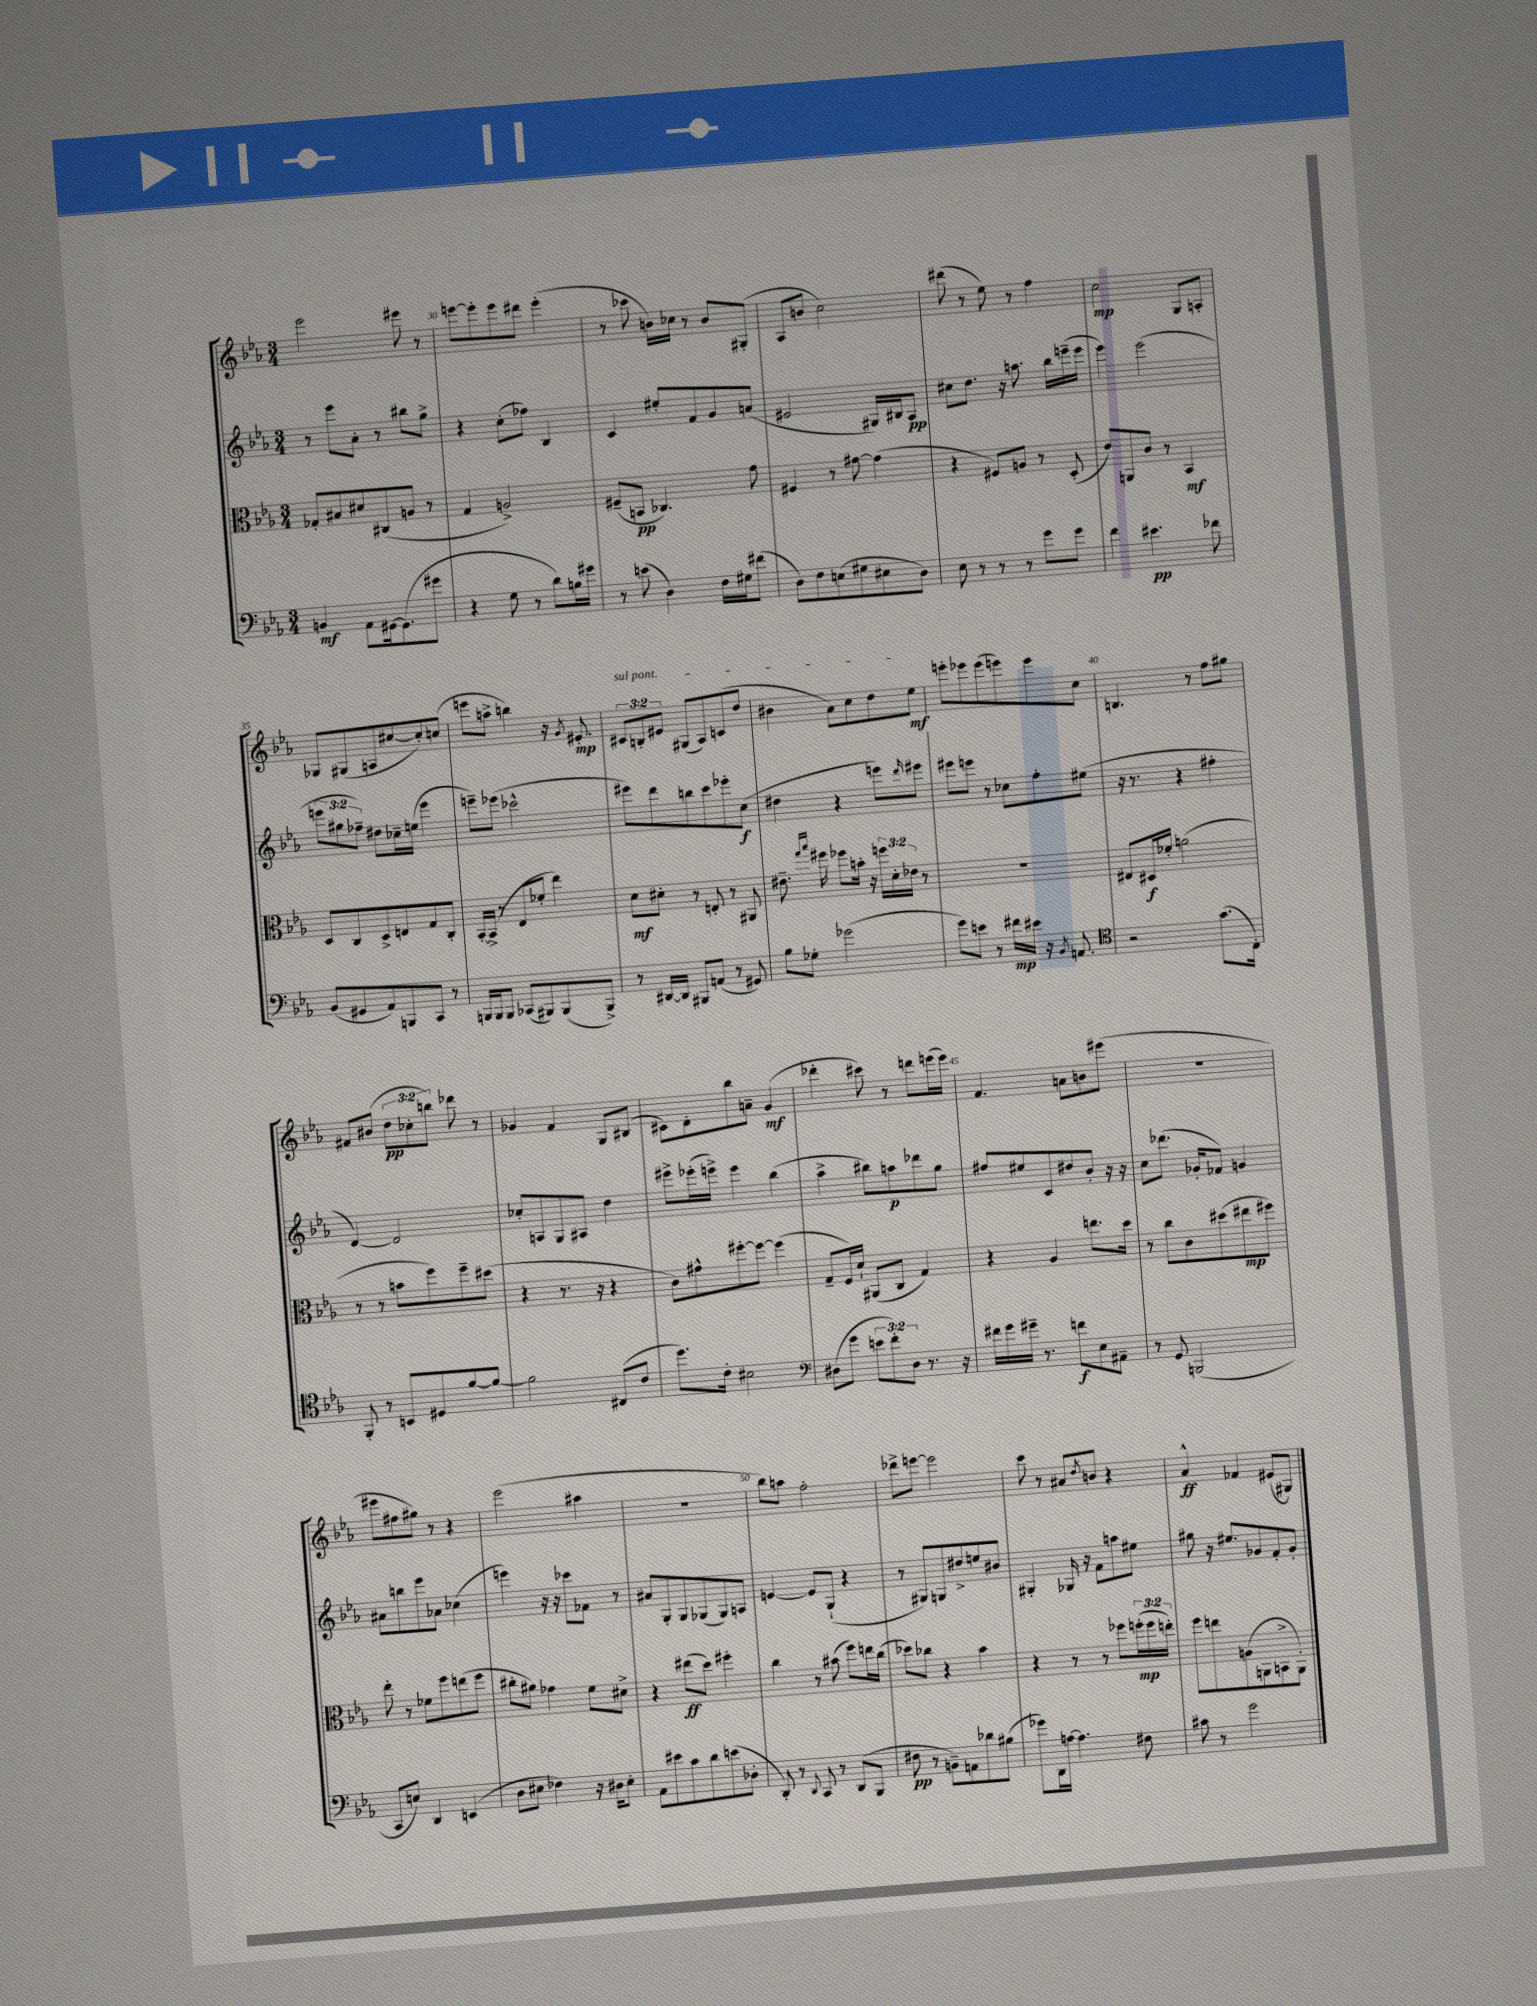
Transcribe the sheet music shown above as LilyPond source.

<<
\new StaffGroup <<
\new Staff = "s0" {
    \clef treble \key ees \major \numericTimeSignature \time 3/4 \override Staff.TupletNumber.text = #tuplet-number::calc-fraction-text
    ees'''2 eis'''8 r8 |
    e'''8~ e'''8-. e'''8 dis'''8 e'''4-.( |
    r8 ces'''8 b'16) ces''16 r8 b'8 gis8-.( |
    aes8 b'8 c''2) |
    dis'''8( r8 ees''8) r8 f''4 |
    c''2\mp g8 a8-. |
    ges8 gis8( a8 cis''8~ cis''8-.) c''8( |
    e'''8 a''8-> b''4) r16 \acciaccatura { g'8 } eis'8.-.\mp |
    \tuplet 3/2 { \once \override TextSpanner.bound-details.left.text = \markup { \italic "sul pont." } cis'8\startTextSpan b8-. eis'8 } gis8( aes8) c'8( d''8 |
    bis'4 aes'8) c''8 d''8 ees''8\mf\stopTextSpan |
    e'''8-. ees'''8 ees'''8( e'''8) e'''8 c''8 |
    b4. r8 f''8 gis''8 |
    fis'8 bis'8( \tuplet 3/2 { d''8\pp ces''8-. b''8) } des'''8 r8 |
    ges'4 f'4 g8 bis8( |
    cis'8) d'8-. bes''8 a'8-- g'4\mf( |
    des'''4-. cis'''8) r8 d'''8 e'''16( e'''16) |
    f'4. a'8 b'8 eis'''8( |
    R2. |
    eis'''8 fis''8 gis''8) r8 r4 |
    ees'''2( ais''4 |
    R2. |
    bes''8) a''8 f''2-. |
    des'''8-> e'''8~ e'''2 |
    c'''8 r8 ais'8 \acciaccatura { d''8 } b'8 r4 |
    aes'4-^\ff fes'4 eis'8( gis8) \bar "|." |
}
\new Staff = "s1" {
    \clef treble \key ees \major \numericTimeSignature \time 3/4 \override Staff.TupletNumber.text = #tuplet-number::calc-fraction-text
    r8 ees'''8 aes'8-. r8 bis''8 g''8-> |
    r4 c''8-.( fes''8) bes4 |
    c'4 eis''8-. f'8 g'8 a'8( |
    eis'2 gis16) bis16 aes8\pp |
    cis''8 d''8. r16 a''8. bes''16 e'''16--( e'''16 |
    ees'''4) ees'''2( |
    \tuplet 3/2 { e'''8 gis''8 fes''8--) } dis''8 ces''16-- e''16( e'''4 |
    e'''8--) ees'''8( ces'''2-^ |
    eis'''8) d'''8 b''8 c'''8 ees'''8-. c''8\f( |
    dis''4 r4 e'''8) \grace { d'''16 } eis'''8 |
    eis'''8 e'''8 r8 ces''8 f''8-. eis''8( |
    r16 r8. r4 fis''4-. |
    d'4~) d'2 |
    ces''8-. a8 g8 ais8 d''4 |
    eis'''8-> ees'''16-.( e'''16->) e'''4 bes''4( |
    aes''4-> bis''8) a''8\p des'''8 g''8 |
    fis''8 eis''8 c'8 dis''8 bes'8-. r16 r16 |
    c''8 des'''8.( ges'16-. fes'8) g'4 |
    ais'8 b''8 ees'''8 aes'8 ces''4( |
    e'''4) r16 r16 ces'''8 fes'8 r8 |
    ais'8 g8-. g8 ges8( ges8) a8 |
    e'4~ e'8 g8-!( r4 |
    r8 gis8) g8 dis''8-> e''8 bis'8 |
    gis4-. ges16 r16 f'8 a''8 eis''8 |
    gis''8 r16 eis''8. ges'8 f'8-. ges'8-. \bar "|." |
}
\new Staff = "s2" {
    \clef alto \key ees \major \numericTimeSignature \time 3/4 \override Staff.TupletNumber.text = #tuplet-number::calc-fraction-text
    ges8-. bis8 dis'8 cis8( a8 r8 |
    g4 a2->) |
    fis8--( b,8\pp ces4.) g'8 |
    fis4 r8 gis'8~ gis'4( |
    r4 fis8) a8 r8 d8-.( |
    ees'8) a,8 c'8 r8 bes,4\mf |
    d8 c8 d8-> e8 g8 c8-. |
    bes,16~-. bes,16->( r8 ees8 fes'8-. ees''4) |
    d'8\mf dis'8-. r8 e8-. r8 ais,8 |
    eis'8.-- \grace { g''16 bes''16 } fis''16 fes''8 b'16-. r16 \tuplet 3/2 { f''16 d'16-. ees'16 } r8 |
    R2. |
    eis8 dis16\f fes'16-. a'2( |
    r8 r8 b'8 f''8) f''8-- dis''8( |
    r4 r8. r16 r4 |
    c'8) gis'8-^ fis''8~-. fis''8~ fis''4( |
    g8-- f16) d'16-! ais,8( c8 g4) |
    r4 aes4 e''8. d''16 |
    r8 c''8 c'8 dis''8( eis''8\mp fis''8) |
    ees''8-. r8 fes'8 f''8 e''8( f''8 |
    cis''8-. ais'8) ges'4 f'8 dis'8-> |
    r4 eis''8\ff( d''8) fis''4-. |
    c''4 r8 bis'8( f''8) e''16 c''16( |
    des''8) ces''8 r4 bes'4 |
    r4 r8 r8 fes''8 \tuplet 3/2 { f''16-.\mp( f''16 e''16-.) } |
    f''8 e''8 a8( a,8 b,8-> a,8-.) \bar "|." |
}
\new Staff = "s3" {
    \clef bass \key ees \major \numericTimeSignature \time 3/4 \override Staff.TupletNumber.text = #tuplet-number::calc-fraction-text
    b,4\mf aes,8 gis,16~ gis,8.( gis'8 |
    r4 g8 r8 d'8) b16 gis'16 |
    r8 e'8( d4) f16 gis16 fis'8( |
    d8) f8 e8( gis8 eis8 d8) |
    ees8 r8 r8 r8 g'8 g'8 |
    f'4 eis'4.\pp fes'8 |
    bes,8( gis,8 aes,8) b,,8 c,8 r8 |
    b,,16 b,,16 b,,8 ces,8( bis,,8) bis,,8( bis,,8->) |
    r8 dis,16~ dis,16 bis,,8 a,8( r8 gis,8) |
    bes8 ges8-. ges'2( |
    g'8) e'8 r8 fis'16\mp eis'16 r16 \acciaccatura { bes,8 } a,8. |
    \clef tenor r2 g'8.( c16-.) |
    f,8-. r8 b,8 dis8 f'8~ f'8~ |
    f'2 cis8( c'8 |
    d''8.) c'16-. bis2 |
    \clef bass dis8( g'8 \tuplet 3/2 { e'8 f'8-.) dis8 } r8. r16 |
    fis'16 g'16 gis'16-- r8. f'8\f ees8 ais,8-- |
    r8 g,8 b,,2( |
    c,8 e8) d,4 e,4( |
    d8 eis8 fes4) r16 dis16 eis8-. |
    aes,8 eis'8 c'8 d'8 e'8( des8-. |
    d,8-.) r8 \appoggiatura { d,8 } c,8 r8 d,8( bes,,8 |
    fis8\pp r8 b,8--) a,8 des'8 bis8( |
    ges'8) d,16 a16~ a4. fis8 |
    cis'8 r8 g'2 \bar "|." |
}
>>
>>
\layout { \context { \Score currentBarNumber = #29 \override BarNumber.break-visibility = ##(#f #t #t) barNumberVisibility = #(every-nth-bar-number-visible 5) } }
